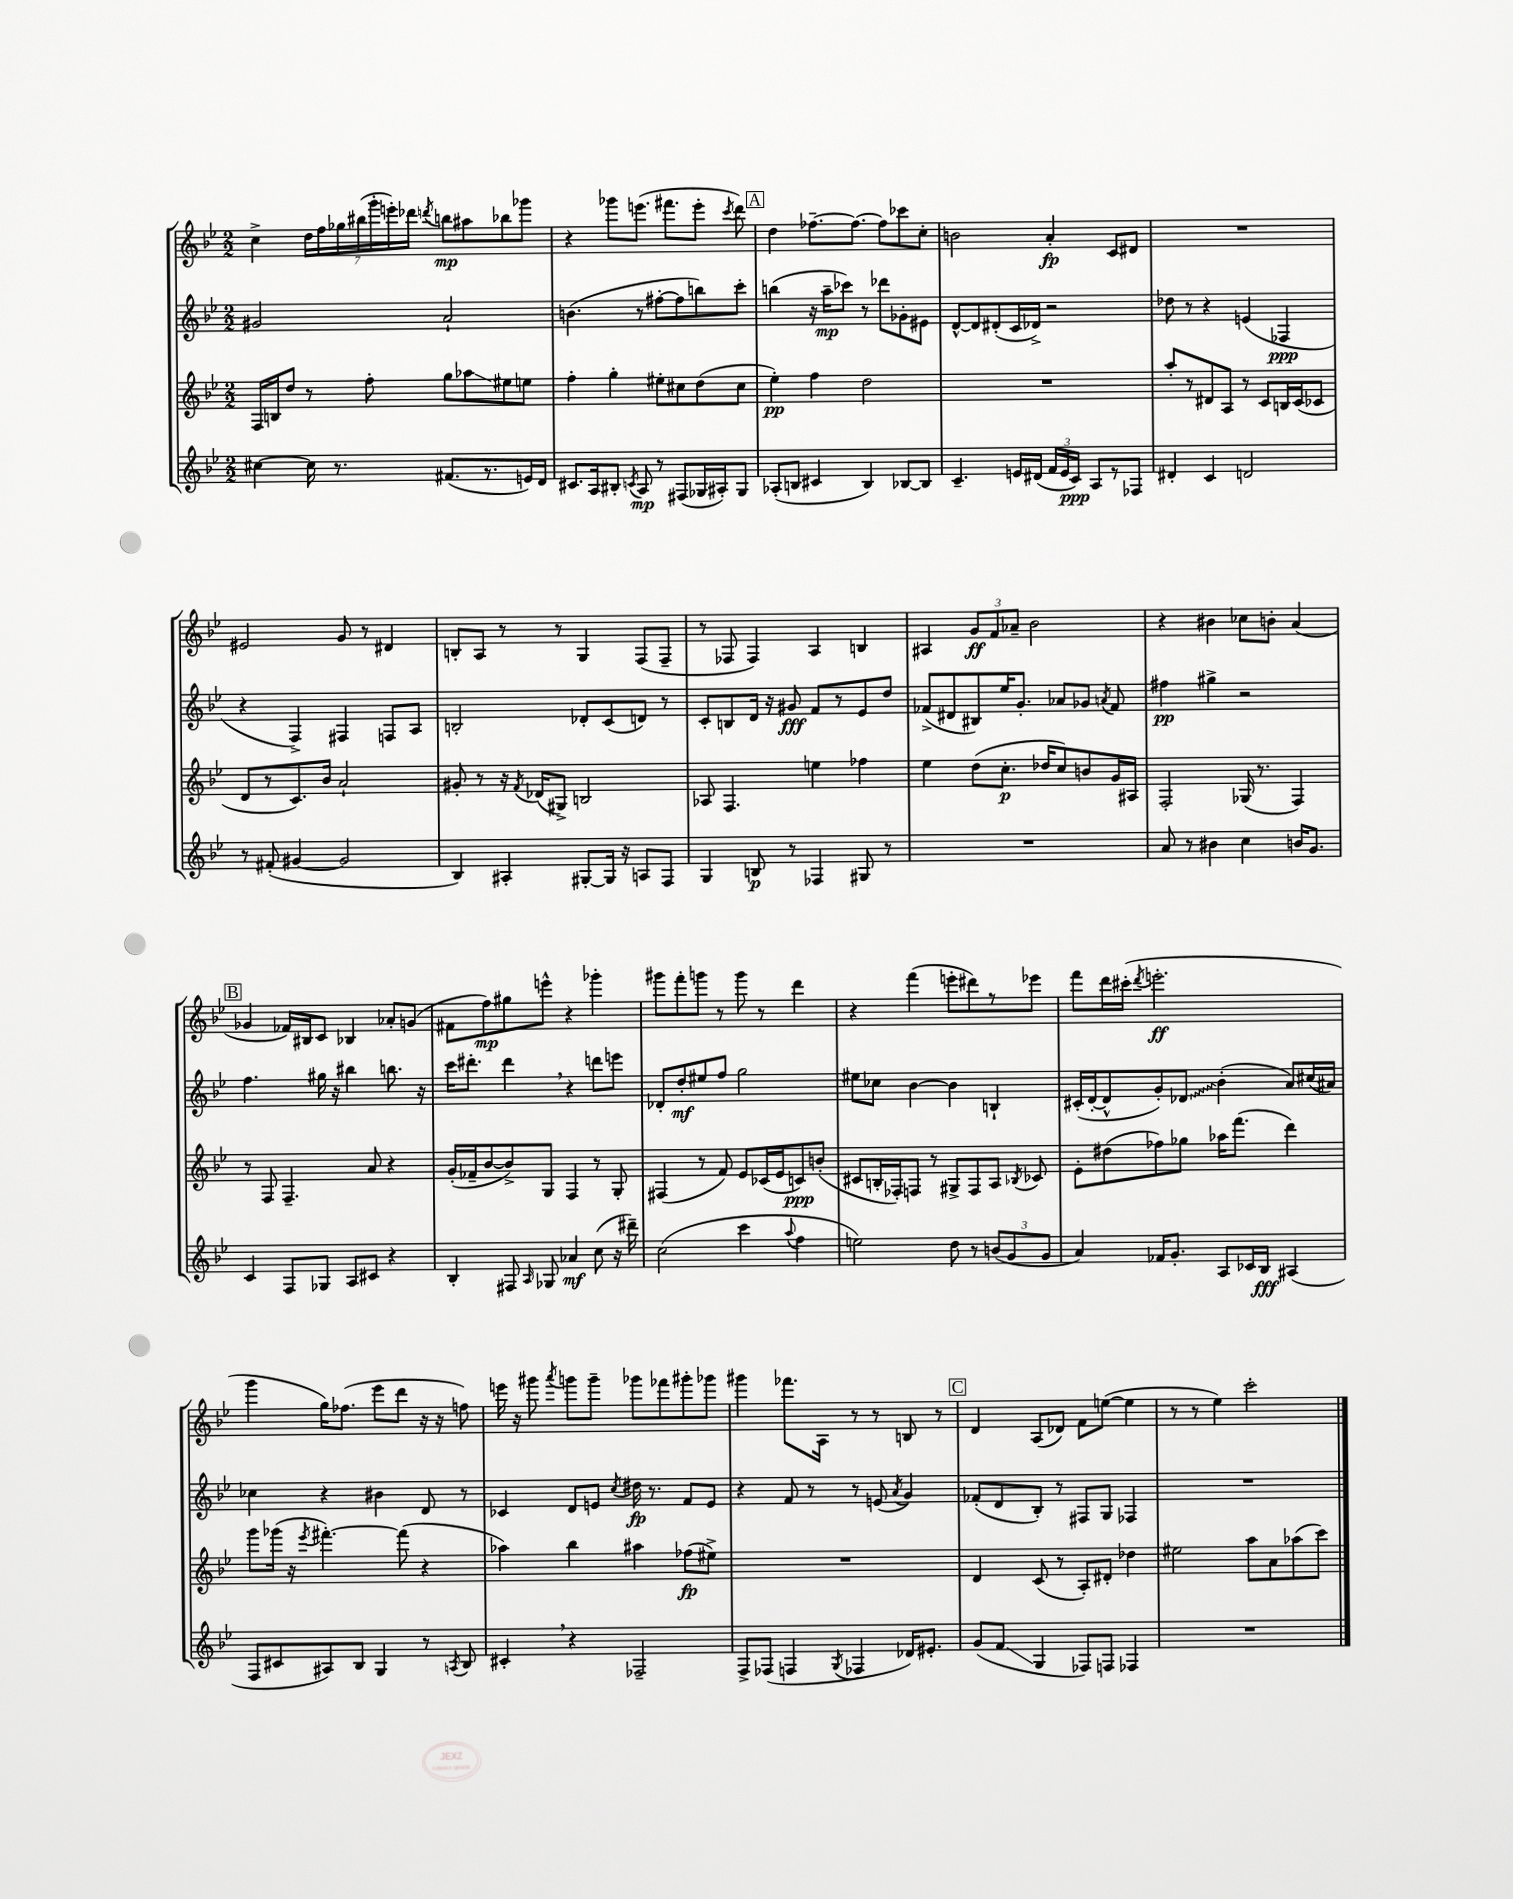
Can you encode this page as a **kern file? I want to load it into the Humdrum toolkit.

**kern	**kern	**kern	**kern
*staff4	*staff3	*staff2	*staff1
*clefG2	*clefG2	*clefG2	*clefG2
*k[b-e-]	*k[b-e-]	*k[b-e-]	*k[b-e-]
*M2/2	*M2/2	*M2/2	*M2/2
[4cc#\	16F/LL	2g#/	4cc^\
.	16B/J	.	.
.	8dd/J	.	.
16cc#\]	8r	.	28dd\LL
.	.	.	28ff\
8.r	.	.	.
.	.	.	28gg-\
.	.	.	(28bb#\
.	8ff'\	.	.
.	.	.	28ggg'\
.	.	.	28eee'\)
.	.	.	28ddd-\JJ
.	.	.	8qddd/
(8.f#/L	8gg\L	2a`/	8bb\L
.	8aa-\	.	8aa#\
8.r	.	.	.
.	8ee#\	.	8bb-\
16e/L)	8ee\J	.	8ggg-\J
16d/JJ	.	.	.
=	=	=	=
8.c#/L	4ff'\	(4.b\	4r
16A/k	.	.	.
8B#'/J	4gg'\	.	8ggg-\L
8qc/	.	.	.
8A/	.	8r	(8.eee\J
8r	8ee#'\L	[8ff#'\L	.
.	.	.	8.fff#\L
(8F#/L	8cc#\	8ff#\]	.
16G-/L	(8dd\	8bb\)	8eee'\J
16A#'/J)	.	.	.
.	.	.	8qccc/
8G-/J	8cc#\J	8ccc'\J	8ddd\)
=	=	=	=
(8A-'/L	4ee-'\)	(4bb\	4dd\
8B/J	.	.	.
4c#/	4ff\	16r	[8.ff-~\L
.	.	16aa~\LK	.
.	.	8ccc-\J)	.
.	.	.	8.ff-\_J
4B/)	2dd\	8r	.
.	.	8ddd-\L	8ff-\]L
[8B-/L	.	8g-'\	8ccc-\
8B-/]J	.	8e#\J	8cc'\J
=	=	=	=
4.c~/	1r	[8d^^/L	2b\
.	.	8d/]	.
.	.	(8d#'/	.
16e/LL	.	16c/L	.
(16d#/JJ	.	16d-^/JJ)	.
24f/LL	.	2r	4a'/
24e/	.	.	.
24c/JJ)	.	.	.
8A/L	.	.	.
8r	.	.	8c/L
8F-/J	.	.	8d#/J
=	=	=	=
4d#'/	8aa'/L	8dd-\	1r
.	8r	8r	.
4c/	8d#/	4r	.
.	8A/J	.	.
2d/	8r	(4e/	.
.	8c/L	.	.
.	16B/L	4F-/	.
.	(16c/J	.	.
.	8c-/J	.	.
=	=	=	=
8r	8d/L	4r	2e#/
(8f#'/	8r	.	.
[4g#/	8.c/)	4F^/)	.
.	16b-/Jk	.	.
2g#/]	2a`/	4F#/	8g/
.	.	.	8r
.	.	8F/L	4d#/
.	.	8A/J	.
=	=	=	=
4B-/)	8g#'/	2B'/	8B'/L
.	8r	.	8A/J
4A#'/	16r	.	8r
.	8qf/	.	.
.	(16d-/LK	.	.
.	8G#^/J)	.	8r
[8G#'/L	2B/	8d-'/L	4G/
16G#/]Jk	.	(8c/	.
16r	.	.	.
8A/L	.	8d/J)	(8F/L
8F/J	.	8r	8F~/J
=	=	=	=
4G/	8A-/	8c'/L	8r
.	4.F/	8B/	8F-/
8B/	.	16d/Jk	4F-/)
.	.	16r	.
8r	.	8g#/	.
4F-/	4ee\	8f/L	4A/
.	.	8r	.
8G#/	4ff-\	8e-/	4B/
8r	.	8dd/J	.
=	=	=	=
1r	4ee-\	(8f-^/L	4A#/
.	.	8d#/	.
.	(8dd\L	8B#/)	12g/L
.	.	.	12f/
.	8.cc'\J	16ee-/K	.
.	.	.	12a-~/J
.	.	8.g'/J	.
.	.	.	2b-\
.	16dd-/LK	.	.
.	8cc/)	8a-/L	.
.	8b/	8g-/J	.
.	.	8qa/	.
.	16g/L	8f-/	.
.	16A#/JJ	.	.
=	=	=	=
8a/	2F'/	4ff#\	4r
8r	.	.	.
4b#\	.	4gg#^\	4b#\
4cc\	(16G-/	2r	8cc-\L
.	8.r	.	.
.	.	.	8b'\J
16b/LK	4F/)	.	(4a/
8.g/J	.	.	.
=	=	=	=
4c/	8r	4.ff\	4g-/
.	8F/	.	.
8F/L	4.F~/	.	16f-/LL)
.	.	.	16B#/J
8G-/J	.	16gg#\	8c/J
.	.	16r	.
8A/L	.	4bb#\	4B-/
8c#/J	8a/	.	.
4r	4r	8.bb\	8a-'/L
.	.	.	(8g/J
.	.	16r	.
=	=	=	=
4B-'/	(16g'/LL	16ccc\LK	8f#\L
.	16f-~/J	8.ddd#'\J	.
.	[8b-/	.	8ff\)
8F#/	8b-^/])	4ddd#\	8gg#\
16qqA/	.	.	.
8G-/	8G/J	.	8eee^^\J
4a-/	4F/	4r	4r
(8cc\	8r	8ddd\L	4ggg-'\
16r	8G'/	8eee\J	.
16ddd#~\)	.	.	.
=	=	=	=
(2cc\	(4F#/	8d-'/L	8ggg#\L
.	.	8dd'/	8fff'\
.	8r	8ee#/	8ggg\J
.	8f/)	8ff/J	8r
4ccc\	8e-/L	2gg\	8ggg\
.	(16c-/L	.	8r
.	16e-/J	.	.
8qqaa/	.	.	.
4ff\	8c/)	.	4ddd\
.	(8b'/J	.	.
=	=	=	=
2ee\)	8c#/L	8ee#\L	4r
.	16B'/L	8cc-\J	.
.	16F-'/J)	.	.
.	8F/J	[4b-\	(4fff\
.	8r	.	.
8dd\	8G#^/L	4b-\]	8eee'\L
8r	8F/	.	8ddd#\)
(12b/L	8A/J	4B`/	8r
12g/	.	.	.
.	8qB-/	.	.
.	8c-/	.	8eee-\J
12g/J	.	.	.
=	=	=	=
4a/)	8e-'\L	(16c#'/LL	8fff\L
.	.	[16d'/J	.
.	(8dd#\	8d^^/]	16ddd\L
.	.	.	(16ccc#'\JJ
.	.	.	8qddd/
16f-/LK	8ff-\)	8g'/)	2.eee'\
8.g'/J	.	.	.
.	8gg-\J	8d-/J	.
8A/L	16aa-\LK	(4b-'\	.
.	(8.fff\J	.	.
16c-/L	.	.	.
16B-/JJ	.	.	.
(4A#/	4ddd\)	8a/L)	.
.	.	(16cc#/L	.
.	.	16a#/JJ)	.
=	=	=	=
8F/L	8ggg\L	4cc-\	4ggg\
8c#/	(16ggg-\Jk	.	.
.	16r	.	.
.	8qeee-/	.	.
8A#/)	[4.fff#'\)	4r	16gg\LK)
.	.	.	(8.ff-\J
8B-/J	.	.	.
4G/	.	4b#\	8eee-\L
.	(8fff#\]	.	8ddd\J
8r	4r	8d/	16r
.	.	.	16r
8qA/	.	.	.
8B-/	.	8r	8ff\)
=	=	=	=
4c#'/	4aa-\)	4c-/	16eee\
.	.	.	16r
.	.	.	8ggg#\
.	.	.	8qaaa/
4r	4bb-\	8d/L	8ggg\L
.	.	8e/J	8ggg~\J
.	.	8qcc/	.
2F-~/	4aa#\	16dd#\	8ggg-\L
.	.	8.r	.
.	.	.	8fff-\
.	(8ff-\L	8f/L	8ggg#'\
.	8ee#^\J)	8e/J	8ggg-\J
=	=	=	=
8F^/L	1r	4r	4ggg#\
(8F-/J	.	.	.
4F/	.	8f/	8.fff-\L
.	.	8r	.
.	.	.	16A\Jk
8qG/	.	.	.
4F-/	.	8r	8r
.	.	(8e/	8r
.	.	8qa/	.
16d-/LK)	.	4g/)	8B/
8.e#'/J	.	.	.
.	.	.	8r
=	=	=	=
(8g/L	4d/	(8f-'/L	4d/
8f/J	.	8d/	.
4G/	(8c/	8B-'/J)	(8A/L
.	8r	8r	8d-/J)
8F-/L)	8A'/L)	8F#/L	8f\L
8F/J	8d#'/J	8G/J	([8ee\J
4F-/	4dd-\	4F-/	4ee\]
=	=	=	=
1r	2ee#\	1r	8r
.	.	.	8r
.	.	.	4ee-\)
.	8aa\L	.	2ccc'\
.	8a\	.	.
.	(8aa-\	.	.
.	8ccc\J)	.	.
==	==	==	==
*-	*-	*-	*-
